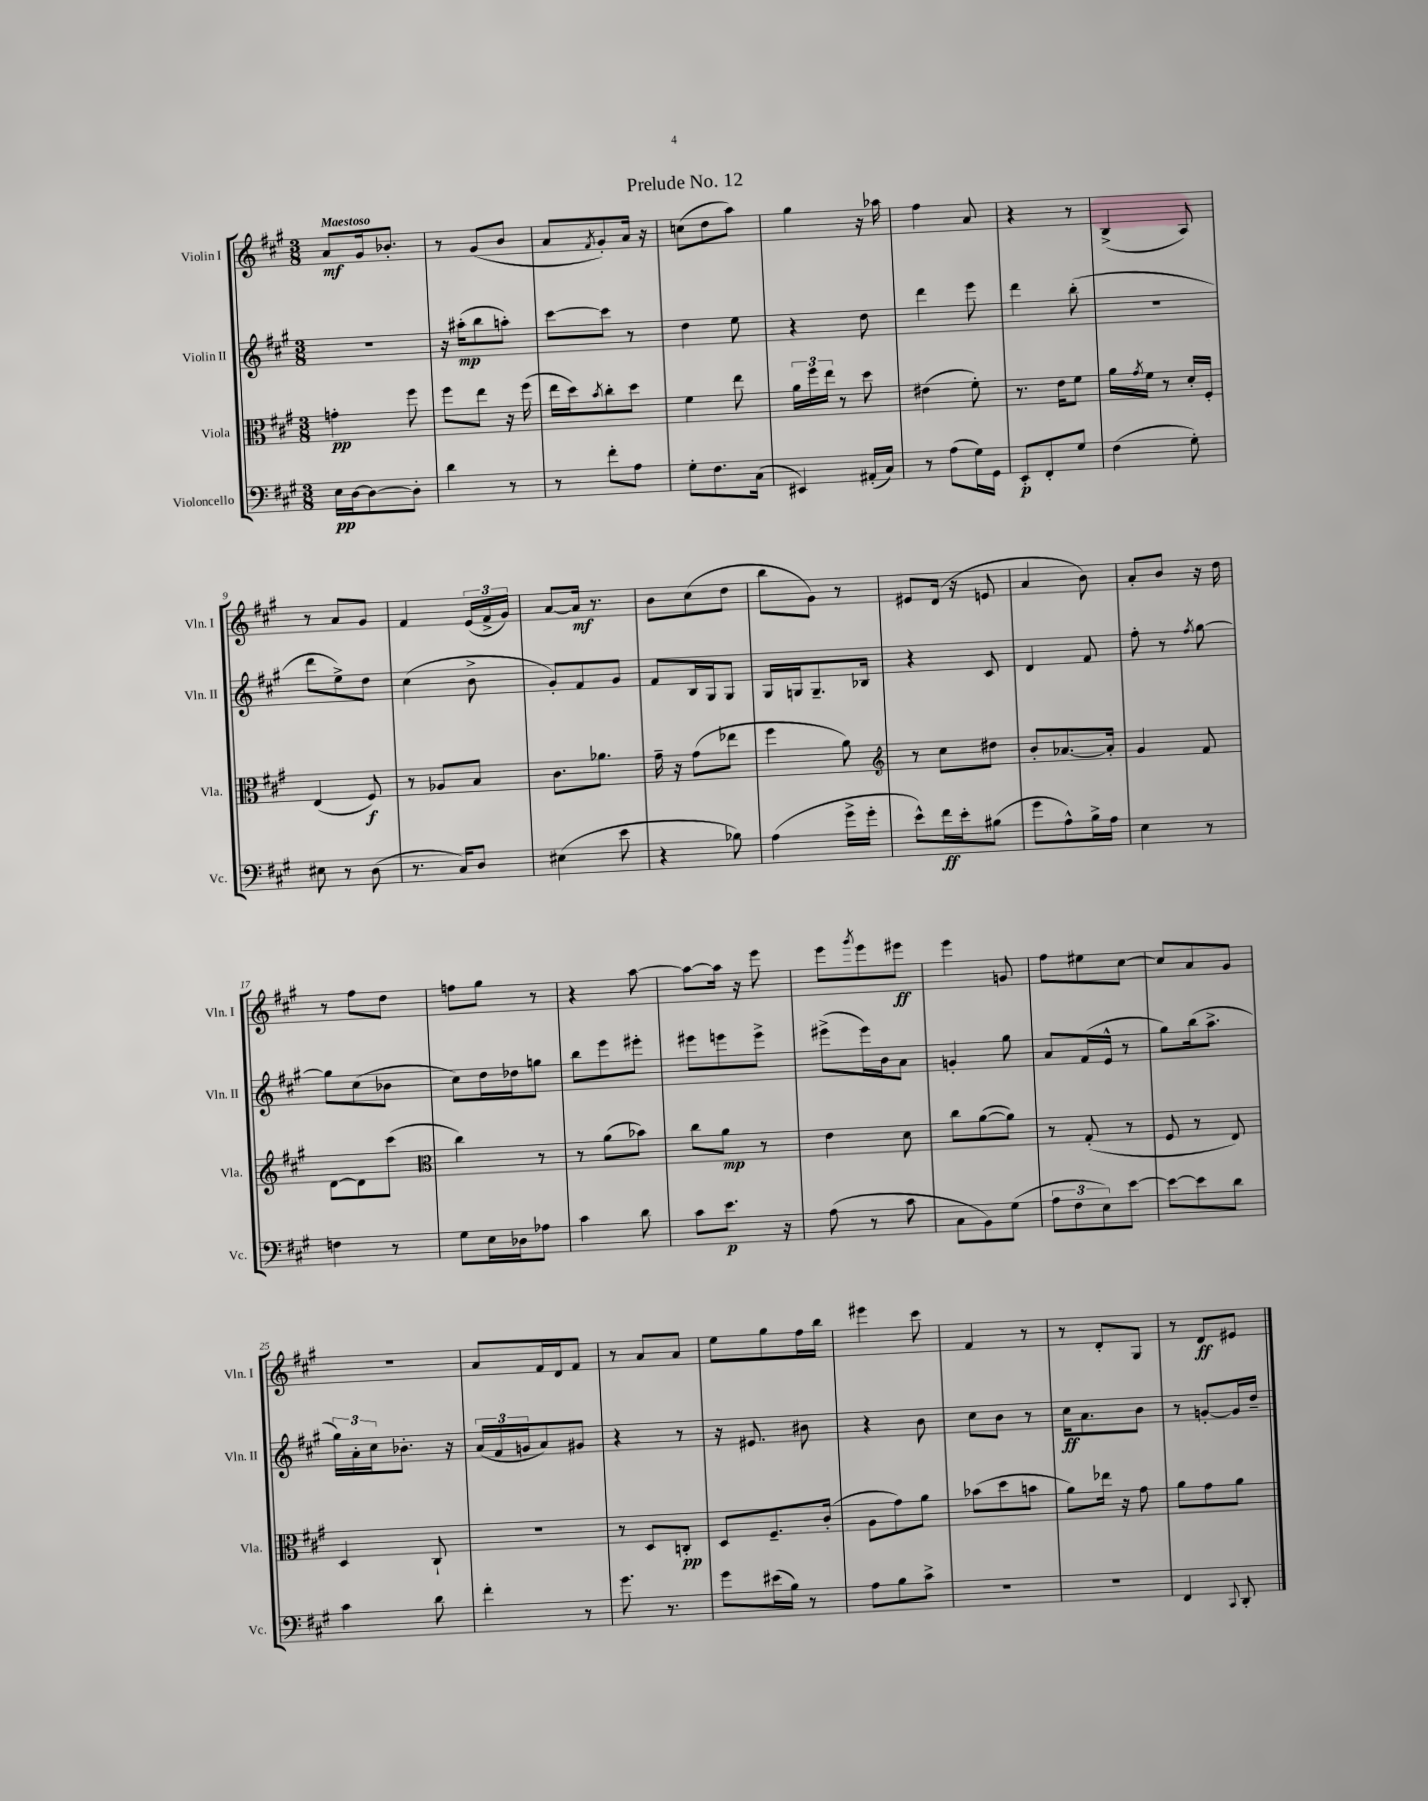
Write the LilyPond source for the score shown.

\header { title = "Prelude No. 12" }
<<
\new StaffGroup <<
\new Staff = "s0" \with { instrumentName = "Violin I" shortInstrumentName = "Vln. I" } {
    \clef treble \key a \major \numericTimeSignature \time 3/8 \tempo "Maestoso"
    a'8\mf gis'16 bes'8.-. |
    r8 gis'8( b'8 |
    a'8 \acciaccatura { fis'8 } gis'8-.) a'16 r16 |
    c''8( d''8 a''8) |
    gis''4 r16 aes''16 |
    fis''4 a'8 |
    r4 r8 |
    b4->( a8) |
    r8 a'8 gis'8 |
    fis'4 \tuplet 3/2 { e'16( fis'16-> gis'16) } |
    a'8~ a'16\mf r8. |
    b'8 cis''8( d''8 |
    b''8 gis'8) r8 |
    eis'8 d'16( r16 e'8 |
    a'4 b'8) |
    a'8-. b'8 r16 d''16 |
    r8 fis''8 d''8 |
    f''8 gis''8 r8 |
    r4 a''8~ |
    a''8~ a''16 r16 e'''8 |
    e'''8 \acciaccatura { gis'''8 } e'''8 eis'''8\ff |
    e'''4 g'8 |
    fis''8 eis''8 cis''8~ |
    cis''8 a'8 gis'8 |
    R4. |
    a'8 fis'16 d'16 fis'8 |
    r8 a'8 a'8 |
    e''8 gis''8 fis''16 b''16 |
    eis'''4 cis'''8 |
    fis'4 r8 |
    r8 d'8-. gis8 |
    r8 d'8\ff eis'8 \bar "|." |
}
\new Staff = "s1" \with { instrumentName = "Violin II" shortInstrumentName = "Vln. II" } {
    \clef treble \key a \major \numericTimeSignature \time 3/8
    R4. |
    r16 ais''16-.\mp( b''8 a''8-.) |
    cis'''8~ cis'''8 r8 |
    d''4 e''8 |
    r4 d''8 |
    d'''4 e'''8 |
    d'''4 b''8-.( |
    R4. |
    d'''8 e''8->) d''8 |
    cis''4( b'8-> |
    gis'8-.) fis'8 gis'8 |
    fis'8 b16 gis16 gis8 |
    gis16 g16 g8.-- bes16 |
    r4 cis'8 |
    d'4 fis'8 |
    fis''8-. r8 \acciaccatura { fis''8 } gis''8~ |
    gis''8 cis''8( bes'8 |
    cis''8) d''16 des''16 g''8 |
    b''8 e'''8 eis'''8-. |
    eis'''8 e'''8 e'''8-> |
    eis'''8->( eis'''16) b'16 a'8 |
    g'4-. gis''8 |
    a'8 fis'16( e'16-^ r8 |
    gis''8) b''16( a''8.-> |
    \tuplet 3/2 { gis''16) a'16-. cis''16 } bes'8.-. r16 |
    \tuplet 3/2 { a'16( fis'16 g'16 } a'8) gis'8 |
    r4 r8 |
    r16 eis'8. bis'8 |
    r4 b'8 |
    cis''8 b'8 r8 |
    cis''16\ff a'8. b'8 |
    r8 g'8~-. g'16 d''16-- \bar "|." |
}
\new Staff = "s2" \with { instrumentName = "Viola" shortInstrumentName = "Vla." } {
    \clef alto \key a \major \numericTimeSignature \time 3/8
    g'4-.\pp fis''8 |
    fis''8 e''8 r16 fis''16( |
    e''16 d''16) \acciaccatura { b'8 } cis''8-. d''8 |
    fis'4 e''8 |
    \tuplet 3/2 { a'16 fis''16 e''16 } r8 d''8 |
    eis'4( fis'8-.) |
    r8. e'16 fis'8 |
    a'16 \acciaccatura { gis'8 } fis'16 r8 d'16-. fis16-. |
    e4( fis8\f) |
    r8 aes8 b8 |
    cis'8. aes'8. |
    gis'16-- r16 gis'8( ees''8 |
    fis''4 a'8) |
    \clef treble r8 cis''8 dis''8 |
    b'8-. aes'8.~ aes'16-. |
    gis'4 fis'8 |
    d'8~ d'8 cis'''8( |
    \clef alto cis''4) r8 |
    r8 a'8( bes'8) |
    cis''8 a'8\mp r8 |
    e'4 d'8 |
    cis''8 a'8~( a'8) |
    r8 gis8-.( r8 |
    fis8 r8 e8) |
    d4 cis8-! |
    R4. |
    r8 d8 c8-.\pp |
    d8 fis8.-- cis'16-.( |
    a8 gis'8) a'8 |
    bes'8( d''8 b'8 |
    a'8) ees''16 r16 gis'8 |
    a'8 gis'8 a'8 \bar "|." |
}
\new Staff = "s3" \with { instrumentName = "Violoncello" shortInstrumentName = "Vc." } {
    \clef bass \key a \major \numericTimeSignature \time 3/8
    e16\pp d16~ d8~ d8-. |
    d'4 r8 |
    r8 fis'8-. a8 |
    gis8-. fis8. cis16( |
    eis,4) ais,16-.( cis16) |
    r8 a8( gis16) gis,16 |
    e,8-.\p fis,8-. gis8 |
    fis4( gis8-.) |
    eis8 r8 d8( |
    r8. cis16) d8 |
    eis4( e'8 |
    r4 bes8) |
    a4( gis'16-> gis'16-. |
    e'8-^) fis'16\ff e'16-. bis8( |
    gis'8 a8-^) b16-> a16 |
    e4 r8 |
    f4 r8 |
    gis8 e16 des16 aes8 |
    cis'4 d'8 |
    cis'8 e'8.\p r16 |
    a8( r8 cis'8 |
    cis8 b,8) gis8( |
    \tuplet 3/2 { a8 fis8 e8) } e'8~ |
    e'8~ e'8 d'8 |
    cis'4 d'8 |
    fis'4-. r8 |
    gis'8. r8. |
    gis'8 eis'16( b16) r8 |
    a8 b8 cis'8-> |
    R4. |
    R4. |
    fis,4 \appoggiatura { cis,8 } d,8-. \bar "|." |
}
>>
>>
